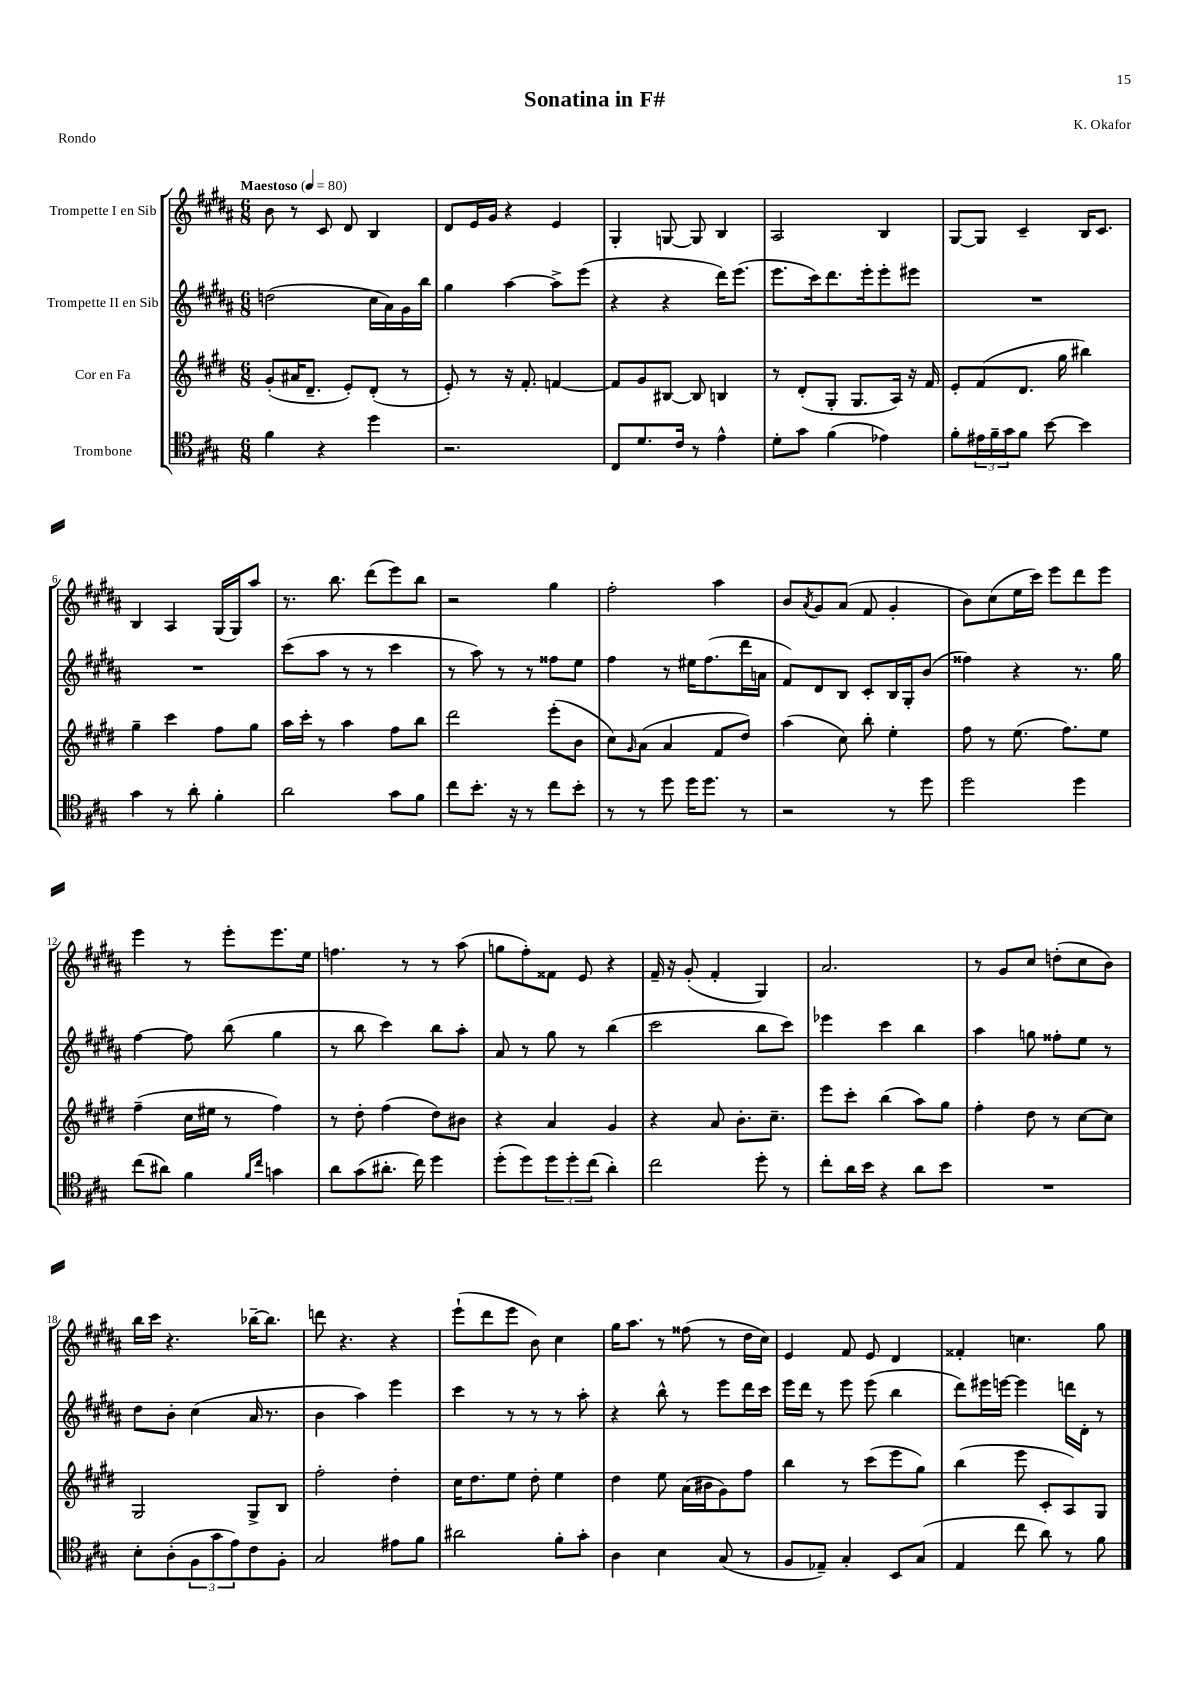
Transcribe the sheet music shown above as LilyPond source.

\header { title = "Sonatina in F#" composer = "K. Okafor" piece = "Rondo" }
<<
\new StaffGroup <<
\new Staff = "s0" \with { instrumentName = "Trompette I en Sib" } {
    \clef treble \key b \major \numericTimeSignature \time 6/8 \tempo "Maestoso" 4 = 80
    b'8 r8 cis'8 dis'8 b4 |
    dis'8 e'16 gis'16 r4 e'4 |
    gis4-. g8~ g8 b4 |
    ais2 b4 |
    gis8~ gis8 cis'4-- b16 cis'8. |
    b4 ais4 gis16( gis16) ais''8 |
    r8. b''8. dis'''8( e'''8) b''8 |
    r2 gis''4 |
    fis''2-. ais''4 |
    b'8 \acciaccatura { ais'8 } gis'8 ais'8( fis'8 gis'4-. |
    b'8) cis''8( e''16 cis'''16) e'''8 dis'''8 e'''8 |
    e'''4 r8 e'''8-. e'''8. e''16 |
    f''4. r8 r8 ais''8( |
    g''8 fis''8-.) fisis'8 e'8 r4 |
    fis'16-- r16 gis'8-.( fis'4-. gis4) |
    ais'2. |
    r8 gis'8 cis''8 d''8-.( cis''8 b'8) |
    b''16 cis'''16 r4. bes''16~-- bes''8. |
    d'''8 r4. r4 |
    e'''8-!( dis'''8 e'''8 b'8) cis''4 |
    gis''16 ais''8. r8 fisis''8( r8 dis''16 cis''16) |
    e'4 fis'8 e'8 dis'4 |
    fisis'4-. c''4. gis''8 \bar "|." |
}
\new Staff = "s1" \with { instrumentName = "Trompette II en Sib" } {
    \clef treble \key b \major \numericTimeSignature \time 6/8
    d''2( cis''16 ais'16) gis'16 b''16 |
    gis''4 ais''4~ ais''8-> e'''8( |
    r4 r4 dis'''16) e'''8.( |
    e'''8. cis'''16) dis'''8. e'''16-. e'''8-. eis'''8 |
    R2. |
    R2. |
    cis'''8( ais''8 r8 r8 cis'''4 |
    r8 ais''8) r8 r8 fisis''8 e''8 |
    fis''4 r8 eis''16 fis''8.( dis'''16 a'16 |
    fis'8) dis'8 b8 cis'8-. b16 gis16-. b'8( |
    fisis''4) r4 r8. gis''16 |
    fis''4~ fis''8 b''8( gis''4 |
    r8 b''8 cis'''4) b''8 ais''8-. |
    ais'8 r8 gis''8 r8 b''4( |
    cis'''2 b''8 cis'''8) |
    ees'''4 cis'''4 b''4 |
    ais''4 g''8 fisis''8-. e''8 r8 |
    dis''8 b'8-. cis''4( ais'16 r8. |
    b'4 ais''4) e'''4 |
    cis'''4 r8 r8 r8 ais''8-. |
    r4 b''8-^ r8 e'''8 dis'''16 cis'''16 |
    e'''16 dis'''16 r8 e'''8 e'''8( b''4 |
    dis'''8) eis'''16 e'''16~ e'''4 d'''16 dis'16-. r8 \bar "|." |
}
\new Staff = "s2" \with { instrumentName = "Cor en Fa" } {
    \clef treble \key e \major \numericTimeSignature \time 6/8
    gis'8-.( ais'16 dis'8.-- e'8-.) dis'8-.( r8 |
    e'8-.) r8 r16 fis'8.-. f'4~ |
    f'8 gis'8 bis8~ bis8 b4 |
    r8 dis'8-.( gis8-. gis8. a16) r16 fis'16 |
    e'8-. fis'8( dis'8. gis''16 bis''4) |
    gis''4-- cis'''4 fis''8 gis''8 |
    a''16 cis'''16-. r8 a''4 fis''8 b''8 |
    dis'''2 e'''8-.( b'8 |
    cis''8) \grace { gis'16 } a'8( a'4 fis'8 dis''8) |
    a''4( cis''8) b''8-. e''4-. |
    fis''8 r8 e''8.( fis''8.) e''8 |
    fis''4--( cis''16 eis''16 r8 fis''4) |
    r8 dis''8-. fis''4( dis''8) bis'8 |
    r4 a'4 gis'4 |
    r4 a'8 b'8.-. cis''8.-- |
    e'''8 cis'''8-. b''4( a''8) gis''8 |
    fis''4-. dis''8 r8 cis''8~ cis''8 |
    gis2 gis8-> b8 |
    fis''2-. dis''4-. |
    cis''16 dis''8. e''8 dis''8-. e''4 |
    dis''4 e''8 a'16( bis'16 gis'8) fis''8 |
    b''4 r8 cis'''8( e'''8 gis''8) |
    b''4( e'''8 cis'8-. a8) gis8 \bar "|." |
}
\new Staff = "s3" \with { instrumentName = "Trombone" } {
    \clef tenor \key a \major \numericTimeSignature \time 6/8
    fis'4 r4 d''4 |
    r2. |
    cis8 d'8. cis'16 r8 e'4-^ |
    d'8-. gis'8 fis'4( ees'4) |
    fis'8-. \tuplet 3/2 { eis'16 fis'16-- gis'16 } fis'8 b'8~ b'4 |
    gis'4 r8 a'8-. fis'4-. |
    a'2 gis'8 fis'8 |
    cis''8 b'8.-. r16 r8 cis''8 b'8-. |
    r8 r8 d''8 d''16 d''8. r8 |
    r2 r8 d''8 |
    d''2 d''4 |
    cis''8( ais'8) fis'4 \grace { fis'16 cis''16 } g'4 |
    a'8 gis'8( ais'8.-. cis''16) d''4 |
    d''8-.( d''8) \tuplet 3/2 { d''8 d''8-. cis''8( } a'4-.) |
    cis''2 d''8-. r8 |
    cis''8-. a'16 b'16 r4 a'8 b'8 |
    R2. |
    b8-. a8-.( \tuplet 3/2 { fis8 gis'8 e'8) } cis'8 fis8-. |
    gis2 eis'8 fis'8 |
    ais'2 fis'8-. gis'8-. |
    a4 b4 gis8( r8 |
    fis8 ees8--) gis4-. b,8 gis8( |
    e4 cis''8 a'8) r8 fis'8 \bar "|." |
}
>>
>>
